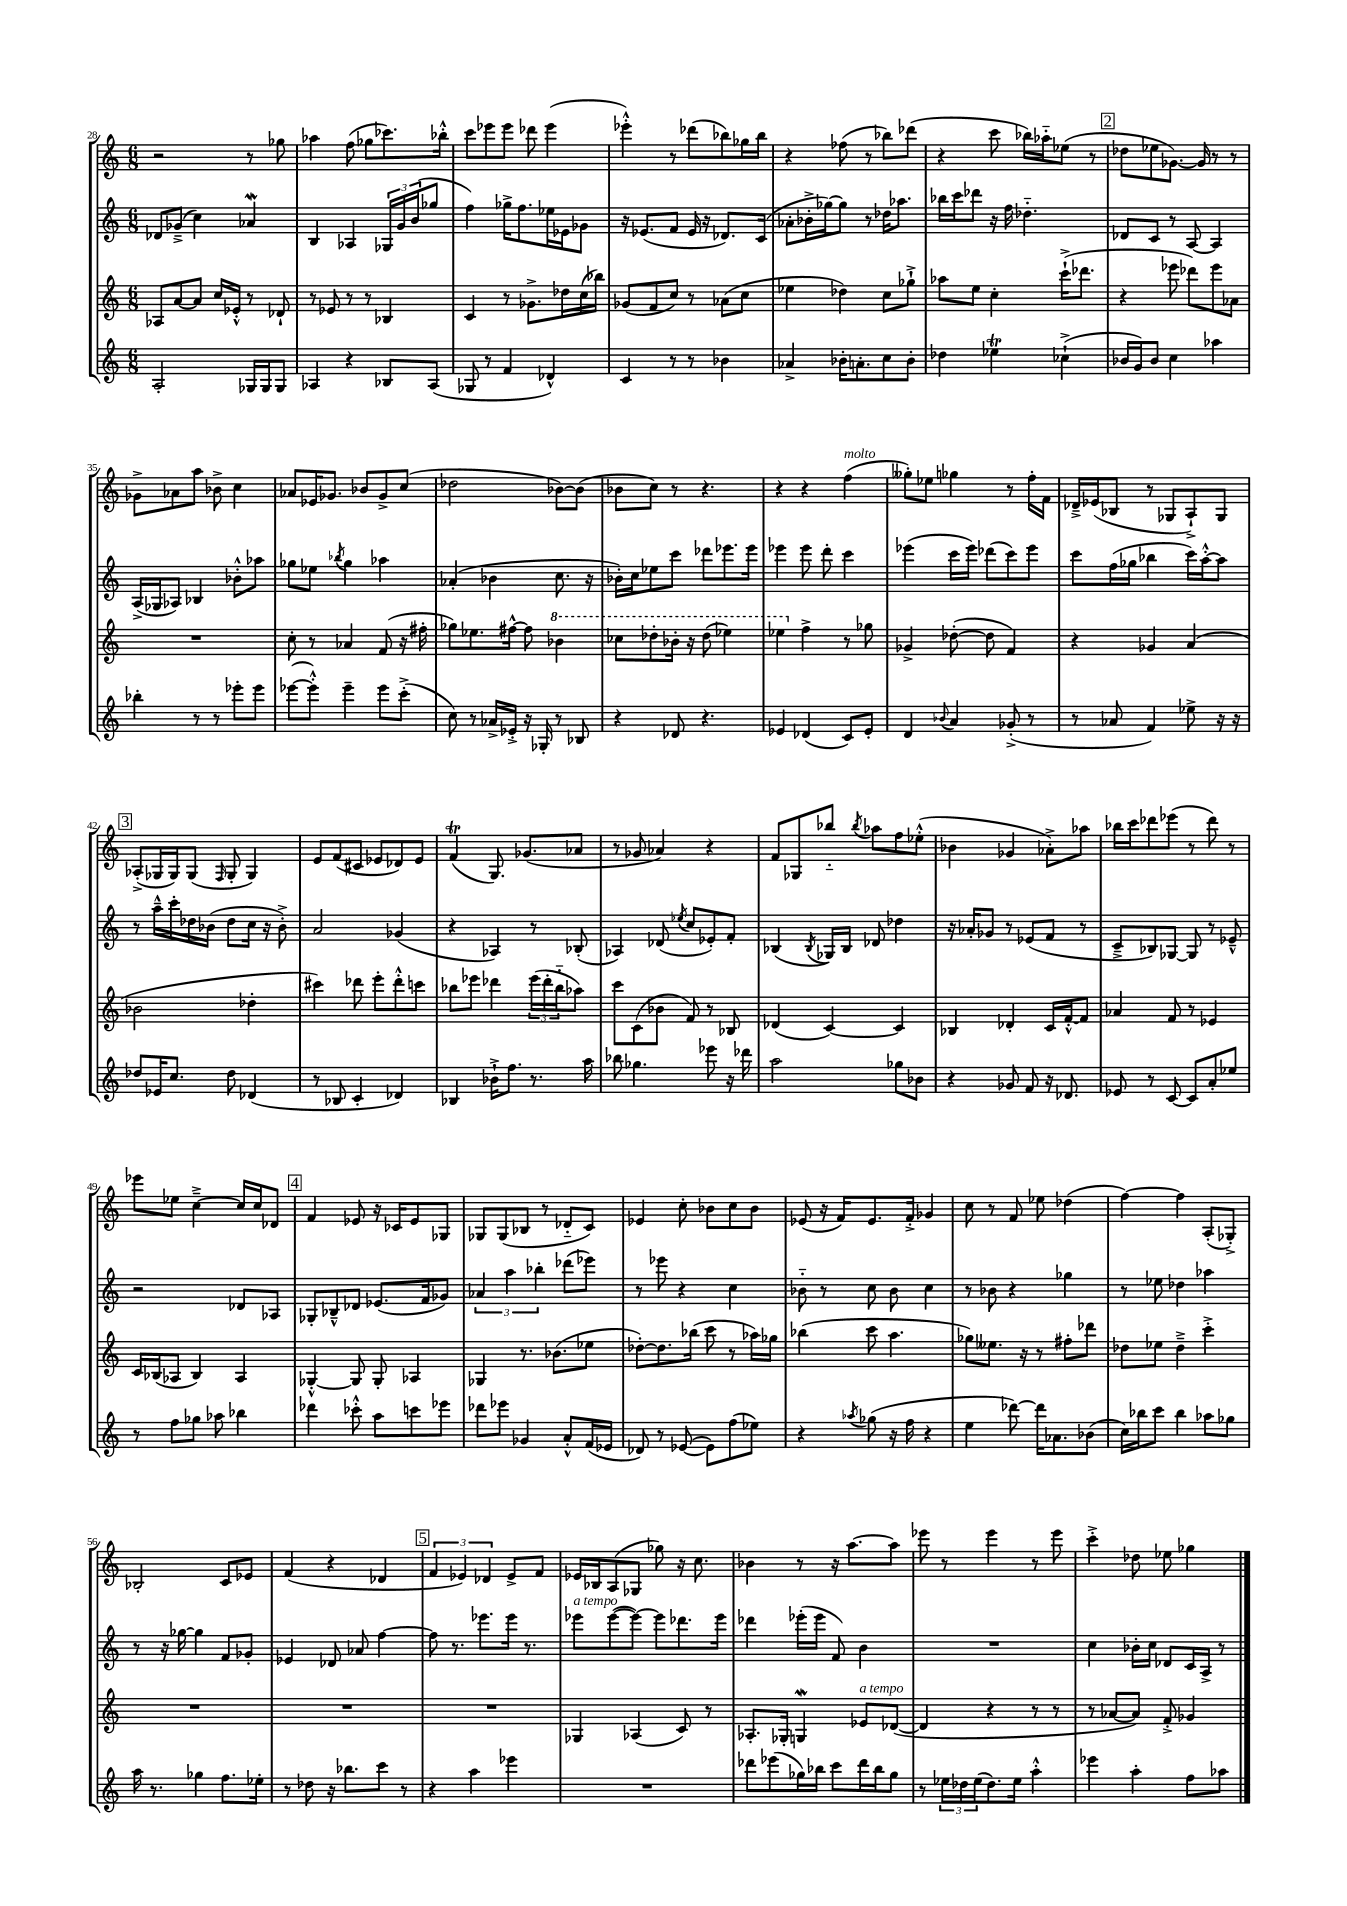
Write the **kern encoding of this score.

**kern	**kern	**kern	**kern
*part4	*part3	*part2	*part1
*staff4	*staff3	*staff2	*staff1
*clefG2	*clefG2	*clefG2	*clefG2
*k[]	*k[]	*k[]	*k[]
*M6/8	*M6/8	*M6/8	*M6/8
=28	=28	=28	=28
2A'/	8A-X/L	8d-X/L	2r
.	[8a/	(8g-X~^/J	.
.	8a/J]	4cc\)	.
.	16cc/LL	.	.
.	16e-X'^^/JJ	.	.
16G-X/LL	8r	4a-Xw/	8r
16G-/J	.	.	.
8G-/J	8d-X`/	.	8gg-X\
=29	=29	=29	=29
4A-X/	8r	4B/	4aa-X\
.	8e-X/	.	.
4r	8r	4A-X/	(8ff\
.	8r	.	8gg-X\L
8B-X/L	4B-X/	24G-X/LL	8.ccc-X\)
.	.	24g/	.
.	.	(24b/J	.
(8A-/J	.	8gg-X/J	.
.	.	.	16bb-X'^^\Jk
=30	=30	=30	=30
8G-X/	4c/	4ff\)	8ccc\L
8r	.	.	8eee-X\
4f/	8r	16gg-X^\KL	8eee-\J
.	.	8.ff\	.
.	8.g-X^\L	.	8ddd-X\
4d-X^^/)	.	16ee-X\L	(4eee-\
.	16dd-X\L	16e-X\J	.
.	(16cc\	8g-X\J	.
.	16bb-X\JJ)	.	.
=31	=31	=31	=31
4c/	(8g-X/L	16r	4eee-X'^^\)
.	.	(8.e-X/L	.
.	8f/	.	.
8r	8cc/J)	8f/J	8r
8r	8r	16e-/	(8ddd-X\L
.	.	16r	.
4b-X\	(8a-X\L	8.d-X/L)	8bb-X\)
.	8cc\J	.	16gg-X\L
.	.	(16c/Jk	16bb-\JJ
=32	=32	=32	=32
4a-X^/	4ee-X\	8a-X'\L	4r
.	.	16b-X'^\L	.
.	.	[16gg-X\J)	.
16b-X'\KL	4dd-X\)	8gg-\J]	(8ff-X\
8.an'\	.	.	.
.	.	8r	8r
8cc\	8cc\L	16dd-X\KL	8bb-X\L)
.	.	8.aa-X\J	.
8b-'\J	8gg-X`^\J	.	(8ddd-X\J
=33	=33	=33	=33
4dd-X\	8aa-X\L	16bb-X\LL	4r
.	.	16ccc\J	.
.	8ee\J	8ddd-X\J	.
4ee-XT\	4cc'\	16r	8ccc\
.	.	16ff\	.
.	.	4.dd-X\	16bb-X\LL)
.	.	.	16aa-X\J
(4cc-X`^\	(16ccc`^\KL	.	(8ee-X\J
.	8.ddd-X\J	.	.
.	.	.	8r
!!LO:REH:place=s1:t=2
=34	=34	=34	=34
16b-X/LL	4r	8d-X/L	8dd-X\L
16g/J)	.	.	.
8b-/J	.	8c/J	8ee-X\
4cc\	8eee-X\	8r	[8.g-X\J)
.	8ddd-X\L)	[8A/	.
.	.	.	16g-/]
4aa-X\	8eee-\	4A/]	8r
.	8a-X\J	.	8r
!!LO:LB:g=z
=35	=35	=35	=35
4bb-X'\	2.r	(16A^/LL	8g-X^\L
.	.	16G-X/J	.
.	.	8A-X/J)	8a-X\
8r	.	4B-X/	8aa\J
8r	.	.	8b-X^\
8eee-X'\L	.	8b-X'^^\L	4cc\
8eee-\J	.	8aa-X\J	.
=36	=36	=36	=36
([8eee-X\L	8cc'\	8gg-X\L	8a-X/L
8eee-'^^\J])	8r	8ee-X\J	16e-X/K
.	.	.	8.g-X/J
.	.	8qbb-X/	.
4eee-~\	4a-X/	4gg-\	.
.	.	.	8b-X/L
8eee-\L	(8f/	4aa-X\	8g-^/
(8ccc'^\J	16r	.	(8cc/J
.	16ff#X'\	.	.
=37	=37	=37	=37
8cc\)	8gg-X\L)	(4a-X'/	2dd-X\
8r	8.ee-X\	.	.
16a-X^/LL	.	4b-X\	.
16e-X'^/JJ	[16ff#X^^\Jk	.	.
16r	8ff#\]	.	.
16G-X'/	.	.	.
*	*8va	*	*
8r	4bb-X\	8.cc\	[8b-X\L)
8B-X/	.	.	(8b-\J]
.	.	16r	.
=38	=38	=38	=38
4r	8ccc-X\L	16b-X'\LL)	8b-X\L
.	.	16cc\J	.
.	8ddd-X'\	8ee-X\	8cc\J)
8d-X/	16bb-X'\Jk	8ccc\J	8r
.	16r	.	.
4.r	(8ddd-\	8ddd-X\L	4.r
.	4eee-X\)	8.eee-X\	.
.	.	16eee-\Jk	.
=39	=39	=39	=39
4e-X/	4eee-X\	4eee-X\	4r
*	*X8va	*	*
(4d-X/	4ff^\	8eee-\	4r
.	.	8ddd'\	.
!	!	!	!LO:TX:a:i:t=molto
8c/L)	8r	4ccc\	(4ff\
8e-'/J	8gg-X\	.	.
=40	=40	=40	=40
4d/	4g-X^/	(4eee-X\	8gg--X'\L)
.	.	.	8ee-X\J
8qqb-X/	.	.	.
4a/	([8dd-X'\	16ccc\LL	4gg-X\
.	.	16eee-\JJ)	.
.	8dd-\]	(8ddd-X\L	.
(8g-X'^/	4f/)	8ccc\)	8r
8r	.	8eee-\J	16ff'\LL
.	.	.	16f\JJ
=41	=41	=41	=41
8r	4r	8ccc\L	16d-X~^/LL
.	.	.	(16e-X/J
8a-X/	.	(16ff\L	8B-X/J
.	.	16gg-X\JJ	.
4f/)	4g-X/	4bb-X\	8r
.	.	.	8G-X/L
8ee-X^\	(4a/	16ccc\LL)	8A`^/)
.	.	[16aa'^^\J	.
16r	.	8aa\J]	8G-/J
16r	.	.	.
!!LO:LB:g=z
!!LO:REH:place=s1:t=3
=42	=42	=42	=42
8dd-X/L	2b-X\	8r	(8A-X'^/L
16e-X/K	.	16aa~^^\LL	16G-X/L
8.cc/J	.	16ccc'\	16G-/J)
.	.	16dd-X\	(8G-/J
.	.	(16b-X\JJ	.
.	.	.	16qqF/
8dd-\	.	8dd-\L	8G-'/
(4d-X/	4dd-X'\	16cc\Jk	4G-/)
.	.	16r	.
.	.	8b-'^\)	.
=43	=43	=43	=43
8r	4ccc#X\)	2a/	8e/L
8B-X/	.	.	(8f/
4c'/	8ddd-X\	.	8c#X/J
.	8eee'\L	.	8e-X/L
4d-X/)	8ddd-'^^\	(4g-X/	8d-X/)
.	8cccn\J	.	8e-/J
=44	=44	=44	=44
4B-X/	8bb-X\L	4r	(4fT/
.	8eee-X\J	.	.
16b-X`^\KL	4ddd-X\	4A-X/)	8.G/)
8.ff\J	.	.	.
.	.	.	(8.g-X/L
8.r	(24eee-\LL	8r	.
.	24ddd-'\	.	.
.	24bb-\J	.	.
.	8aa-X\J)	(8B-X'/	8a-X/J
16aa\	.	.	.
=45	=45	=45	=45
8bb-X\	8ccc\L	4A-X/)	8r
4.gg-X\	(8c\	.	8g-X/
.	8b-X\J	(8d-X/	4a-X/)
.	.	8qee-X/	.
.	8f/)	8cc/L	.
8eee-X\	8r	8e-X'/)	4r
16r	8B-X/	8f'/J	.
16ddd-X\	.	.	.
=46	=46	=46	=46
2aa\	(4d-X/	(4B-X/	8f/L
.	.	.	8G-X/
.	.	8qB-/	.
.	[4c/)	16G-X/LL)	8bb-X/J
.	.	16B-/JJ	.
.	.	.	8qbb-/
.	.	8d-X/	8aa-X\L
8gg-X\L	4c/]	4dd-X\	8ff\
8b-X\J	.	.	(8ee-X'^^\J
=47	=47	=47	=47
4r	4B-X/	16r	4b-X\
.	.	16a-X'/KL	.
.	.	8g-X/J	.
8g-X/	4d-X'/	8r	4g-X/
8f/	.	(8e-X/L	.
16r	16c/LL	8f/J	8a-X'^\L)
8.d-X/	[16f'^^/J	.	.
.	8f/J]	8r	8aa-X\J
=48	=48	=48	=48
8e-X/	4a-X/	8c~^/L	16bb-X\LL
.	.	.	16ccc\J
8r	.	8B-X/)	8ddd-X\
[8c/	8f/	[8G-X/J	(8eee-X\J
8c/L]	8r	8G-/]	8r
8a'/	4e-X/	8r	8ddd-\)
8ee-X/J	.	8e-X~^^/	8r
!!LO:LB:g=z
=49	=49	=49	=49
8r	16c/LL	2r	8eee-X\L
.	(16B-X/J	.	.
8ff\L	8A-X/J	.	8ee-X\J
8gg-X\J	4B-/)	.	[4cc~^\
8aa-X\	.	.	.
4bb-X\	4A-/	8d-X/L	16cc/LL]
.	.	.	16cc/J
.	.	8A-X/J	8d-X/J
!!LO:REH:place=s1:t=4
=50	=50	=50	=50
4ddd-X\	[4G-X'^^/	8G-X'/L	4f/
.	.	8B-X~^^/	.
8ccc-X'^^\	8G-/]	8d-X/J	8e-X/
8aa\L	8G-'/	(8.e-X/L	16r
.	.	.	16c-X/KL
8cccn\	4A-X/	.	8e-/
.	.	16f/k	.
8eee-X\J	.	8g-X/J)	8G-X/J
=51	=51	=51	=51
8ddd-X\L	4G-X/	6a-X/	8G-X/L
8eee-X\J	.	.	(8G-/
.	.	6aa\	.
4g-X/	8.r	.	8B-X/J
.	.	6bb-X'\	.
.	.	.	8r
.	(8.b-X\L	.	.
8a'^^/L	.	(8ddd-X\L	8d-X/L
(16f/L	8ee-X\J	8eee-X\J)	8c/J)
16e-X/JJ	.	.	.
=52	=52	=52	=52
8d-X/)	[8dd-X'\L)	8r	4e-X/
8r	8.dd-\]	8eee-X\	.
([8e-X/	.	4r	8cc'\
.	(16bb-X\Jk	.	.
8e-\L])	8ccc\	.	8b-X\L
(8ff\	8r	4cc\	8cc\
8ee-X\J)	16aa-X\LL)	.	8b-\J
.	16gg-X\JJ	.	.
=53	=53	=53	=53
4r	(4bb-X\	8b-X\	(8e-X/
.	.	8r	16r
.	.	.	16f/KL)
8qaa-X/	.	.	.
(8gg-X\	8ccc\	8cc\	8.e-/
16r	4.aa\	8b-\	.
16ff\	.	.	16f'^/Jk
4r	.	4cc\	4g-X/
=54	=54	=54	=54
4ee\	8gg-X\L)	8r	8cc\
.	8.ee--X\J	8b-X\	8r
[8ddd-X\)	.	4r	8f/
.	16r	.	.
16ddd-\KL]	8r	.	8ee-X\
8.a-X\	.	.	.
.	8ff#X'\L	4gg-X\	(4dd-X\
(8b-X\J	8ddd-X\J	.	.
=55	=55	=55	=55
16cc\LL)	8dd-X\L	8r	[4ff\)
16bb-X\J	.	.	.
8ccc\J	8ee-X\J	8ee-X\	.
4bb-\	4dd-~^\	4dd-X\	4ff\]
8aa-X\L	4ccc'^\	4aa-X\	(8A'/L
8gg-X\J	.	.	8G-X'^/J)
!!LO:LB:g=z
=56	=56	=56	=56
16aa\	2.r	8r	2B-X'/
8.r	.	.	.
.	.	16r	.
.	.	[16gg-X\	.
4gg-X\	.	4gg-\]	.
8.ff\L	.	8f/L	8c/L
.	.	8g-X'/J	8e-X/J
16ee-X'\Jk	.	.	.
=57	=57	=57	=57
8r	2.r	4e-X/	(4f/
8dd-X\	.	.	.
16r	.	8d-X/	4r
8.bb-X\L	.	.	.
.	.	8a-X/	.
8ccc\J	.	[4ff\	4d-X/
8r	.	.	.
!!LO:REH:place=s1:t=5
=58	=58	=58	=58
4r	2.r	8ff\]	6f/
.	.	8.r	.
.	.	.	6e-X/)
4aa\	.	.	.
.	.	8.eee-X\L	.
.	.	.	6d-X/
4eee-X\	.	16eee-\Jk	8e-^/L
.	.	8.r	.
.	.	.	8f/J
=59	=59	=59	=59
!	!	!LO:TX:a:i:t=a tempo	!
2.r	4G-X/	8eee-X\L	16e-X/LL
.	.	.	16B-X/J
.	.	([8eee-\	(8A/
.	(4A-X/	8eee-\J_)	8G-X/J
.	.	8eee-\L]	8gg-X\)
.	8c/)	8.ddd-X\	16r
.	.	.	8.cc\
.	8r	.	.
.	.	16eee-\Jk	.
=60	=60	=60	=60
8ddd-X\L	8.A-X'/L	4ddd-X\	4b-X\
(8eee-X\	.	.	.
.	16G-X'/Jk	.	.
16gg-X\L)	4GnW/	(16eee-X'\LL	8r
16bb-X\JJ	.	16eee-\JJ	.
8ccc\L	.	8f/)	16r
.	.	.	[8.aa\L
!	!LO:TX:a:i:t=a tempo	!	!
16ddd-\L	8e-X/L	4b\	.
16bb-\J	.	.	.
8gg-\J	([8d-X/J	.	8aa\J]
=61	=61	=61	=61
8r	4d-/]	2.r	8eee-X\
24ee-X\LL	.	.	8r
24dd-X\	.	.	.
(24ee-\J	.	.	.
8.dd-\)	4r	.	4eee-\
16ee-\Jk	.	.	.
4aa'^^\	8r	.	8r
.	8r	.	8eee-\
=62	=62	=62	=62
4eee-X\	8r	4cc\	4ccc'^\
.	[8a-X/L	.	.
4aa'\	8a-/J])	16b-X'\LL	8dd-X\
.	.	16cc\JJ	.
.	8f'^/	8d-X/L	8ee-X\
8ff\L	4g-X/	16c/L	4gg-X\
.	.	16A^/JJ	.
8aa-X\J	.	8r	.
==	==	==	==
*-	*-	*-	*-
